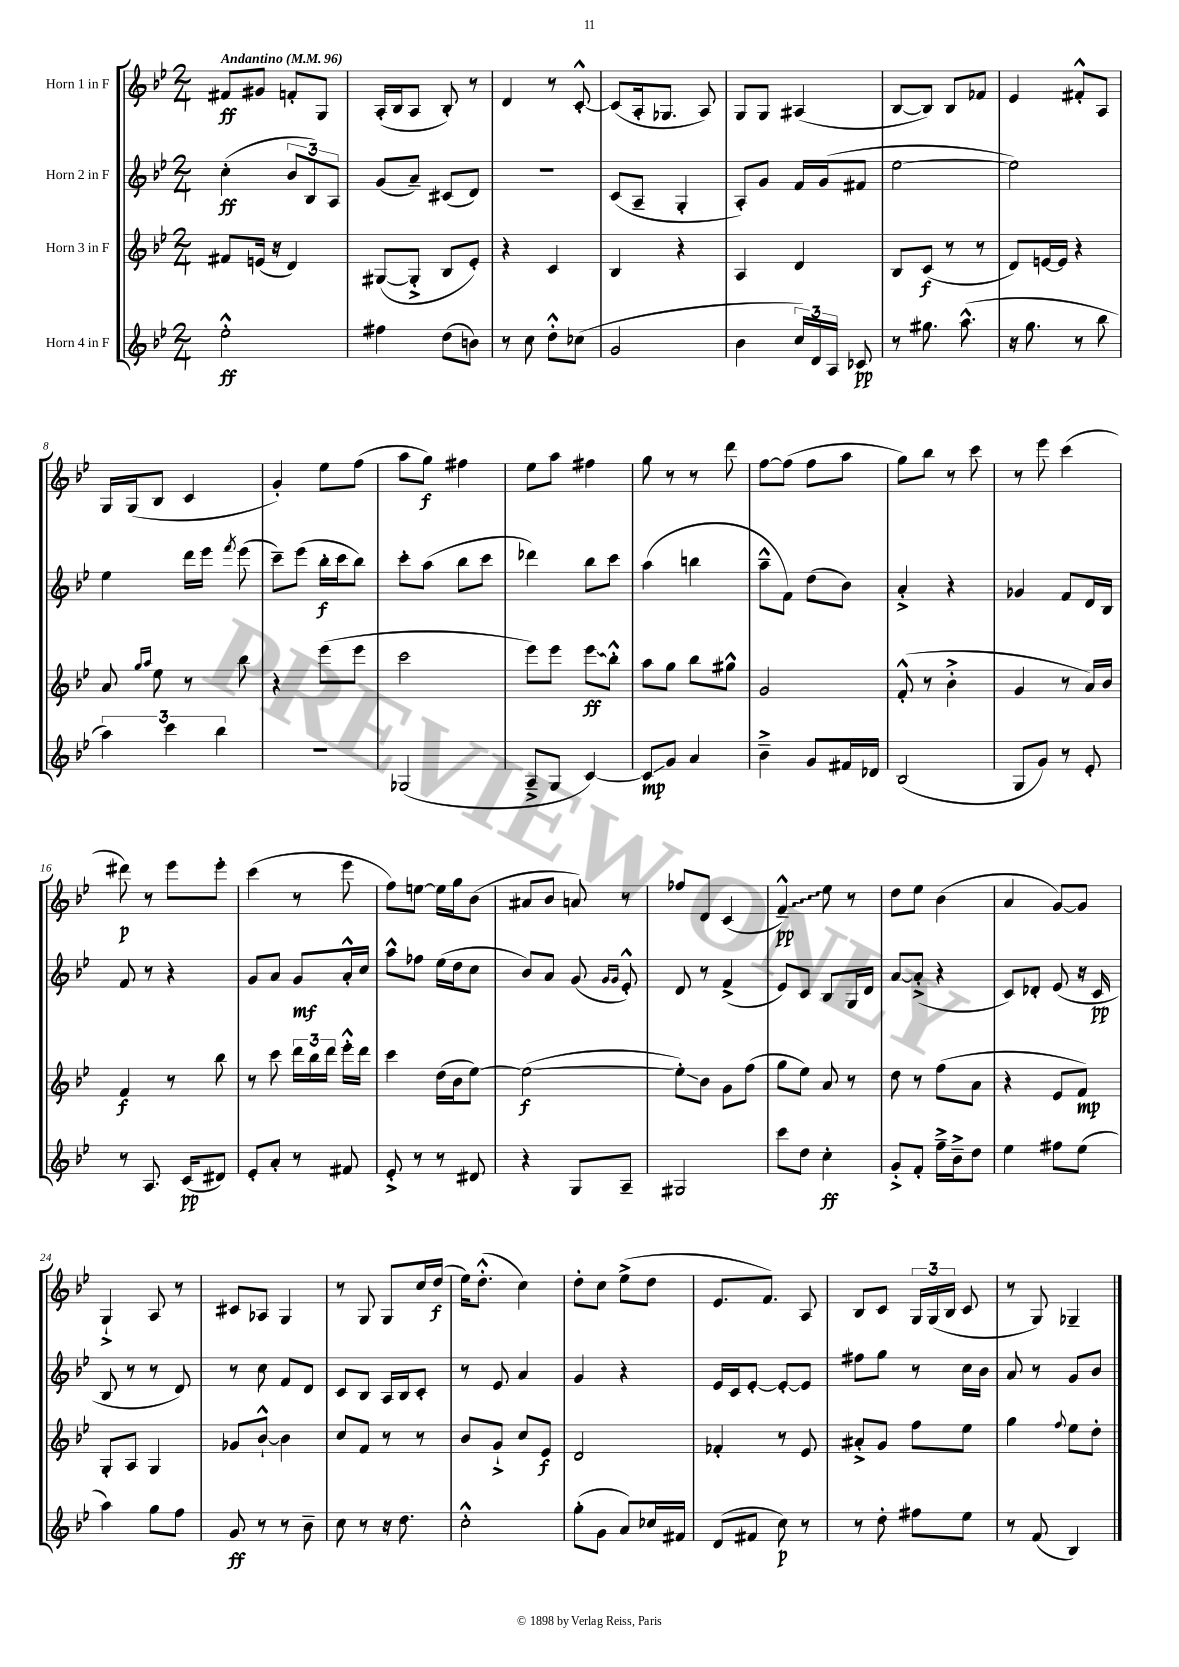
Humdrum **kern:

**kern	**kern	**kern	**kern
*staff4	*staff3	*staff2	*staff1
*clefG2	*clefG2	*clefG2	*clefG2
*k[b-e-]	*k[b-e-]	*k[b-e-]	*k[b-e-]
*M2/4	*M2/4	*M2/4	*M2/4
*MM96	*MM96	*MM96	*MM96
2ee-'^^	8f#	(4cc'	8f#
.	(16e	.	8g#
.	16r	.	.
.	4d)	12b-	8f'
.	.	12B-)	.
.	.	.	8G
.	.	12A	.
=	=	=	=
4ff#	([8G#	(8g	(16A'
.	.	.	16B-
.	8G#'^]	8a~)	8A
(8dd	8B-	(8c#	8B-')
8b)	8e-')	8d)	8r
=	=	=	=
8r	4r	2r	4d
8cc	.	.	.
8dd'^^	4c	.	8r
(8cc-	.	.	[8c'^^
=	=	=	=
2g	4B-	(8c	(8c]
.	.	8A~	16A'
.	.	.	8.G-
.	4r	4G'	.
.	.	.	8A)
=	=	=	=
4b-	4A	8A')	8G
.	.	8g	8G
24cc)	4d	16f	(4A#
24d	.	.	.
.	.	(16g	.
24A	.	.	.
8c-	.	8f#	.
=	=	=	=
8r	8B-	[2ee-	[8B-
8.gg#	(8c	.	8B-])
.	8r	.	8B-
(8.aa^^	.	.	.
.	8r	.	8f-
=	=	=	=
16r	8d)	2ee-])	4e-
8.gg	.	.	.
.	[16e	.	.
.	16e]	.	.
8r	4r	.	8f#'^^
8bb-	.	.	8A
=	=	=	=
6aa)	8a	4ee-	16G
.	.	.	(16G
.	16qqgg	.	.
.	16qqaa	.	.
.	8ee-	.	8B-
6ccc	.	.	.
.	8r	16ddd	4c
.	.	16eee-	.
6bb-	.	.	.
.	.	8qfff	.
.	8bb-	(8eee-	.
=	=	=	=
2r	4r	8ccc~)	4g')
.	.	(8eee-	.
.	(8eee-	16bb-'	8ee-
.	.	16ccc	.
.	8eee-	8bb-)	(8ff
=	=	=	=
(2G-	2ccc	8ccc'	8aa
.	.	(8aa	8gg)
.	.	8bb-	4ff#
.	.	8ccc	.
=	=	=	=
8A~^	8eee-)	4ddd-)	8ee-
8G	8eee-	.	8aa
[4c)	8eee-	8bb-	4ff#
.	8bb-'^^	8ccc	.
=	=	=	=
8c]	8aa	(4aa	8gg
8g	8gg	.	8r
4a	8bb-	4bb	8r
.	8gg#^^	.	8ddd
=	=	=	=
4b-~^	2g	8aa~^^	[8ff
.	.	8f)	(8ff]
8g	.	(8dd	8ff
16f#	.	8b-)	8aa
16d-	.	.	.
=	=	=	=
(2B-	(8f'^^	4a'^	8gg)
.	8r	.	8bb-
.	4b-'^	4r	8r
.	.	.	8ccc
=	=	=	=
8G	4g	4g-	8r
8g)	.	.	8eee-
8r	8r	8f	(4ccc
8e-'	16a)	16d	.
.	16b-	16B-	.
=	=	=	=
8r	4f	8f	8ddd#)
8.A	.	8r	8r
.	8r	4r	8eee-
(16c	.	.	.
8d#)	8bb-	.	8eee-'
=	=	=	=
8e-'	8r	8g	(4ccc
8a'	8ccc	8a	.
8r	24ddd	8g	8r
.	24bb-	.	.
.	24ddd	.	.
8f#	16eee-'^^	16a'^^	8eee-
.	16ddd	16cc	.
=	=	=	=
8e-'^	4ccc	8aa^^	8ff)
8r	.	8ff-	[8ee
8r	(16dd	(16ee-	16ee]
.	16b-	16dd	16gg
8d#	[8ee-)	8cc	(8b-
=	=	=	=
4r	(2ee-_	8b-)	8a#
.	.	8a	8b-
8G	.	(8g	8a)
.	.	16qqg	.
.	.	16qqg	.
8A~	.	8e-'^^)	8r
=	=	=	=
2G#	8ee-'])	8d	8ff-
.	8b-	8r	8d
.	8g	(4f^	(4c
.	(8ff	.	.
=	=	=	=
8ccc	8gg	8e-)	4f~^^)
8dd	8ee-)	8c	.
4cc'	8a	8B-	8ee-
.	8r	16G	8r
.	.	16d	.
=	=	=	=
8g'^	8dd	[8a	8dd
8f'	8r	(8a'^]	8ee-
16ff~^	(8ff	4r	(4b-
16b-~^	.	.	.
8dd	8a	.	.
=	=	=	=
4ee-	4r	8c)	4a
.	.	8d-'	.
8ff#	8e-	(8e-	[8g)
(8ee-	8f)	16r	8g]
.	.	16c	.
=	=	=	=
4aa)	8G'	8B-	4G`^
.	8A	8r	.
8gg	4G	8r	8A
8ff	.	8d)	8r
=	=	=	=
8g	8g-	8r	8c#
8r	[8b-`^^	8cc	8A-
8r	4b-]	8f	4G
8b-~	.	8d	.
=	=	=	=
8cc	8cc	8c	8r
8r	8f	8B-	8G
16r	8r	16A	8G
8.dd	.	16B-	.
.	8r	8c'	16cc
.	.	.	(16dd
=	=	=	=
2cc'^^	8b-	8r	16ee-)
.	.	.	(8.dd'^^
.	8g`^	8e-	.
.	8cc	4a	4cc)
.	8e-	.	.
=	=	=	=
(8gg'	2d	4g	8dd'
8g	.	.	8cc
8a)	.	4r	(8ee-^
16cc-	.	.	8dd
16f#	.	.	.
=	=	=	=
(8d	4f-'	16e-	8.e-
.	.	16c	.
8f#	.	[8e-'	.
.	.	.	8.f)
8cc)	8r	8e-'_	.
8r	8e-	8e-]	8A
=	=	=	=
8r	8a#'^	8ff#	8B-
8dd'	8g	8gg	8c
8ff#	8ff	8r	24G
.	.	.	(24G
.	.	.	24B-
8ee-	8ee-	16cc	8c
.	.	16b-	.
=	=	=	=
8r	4gg	8a	8r
(8f	.	8r	8G)
.	8qqff	.	.
4B-)	8ee-	8g	4G-~
.	8dd'	8b-	.
==	==	==	==
*-	*-	*-	*-
